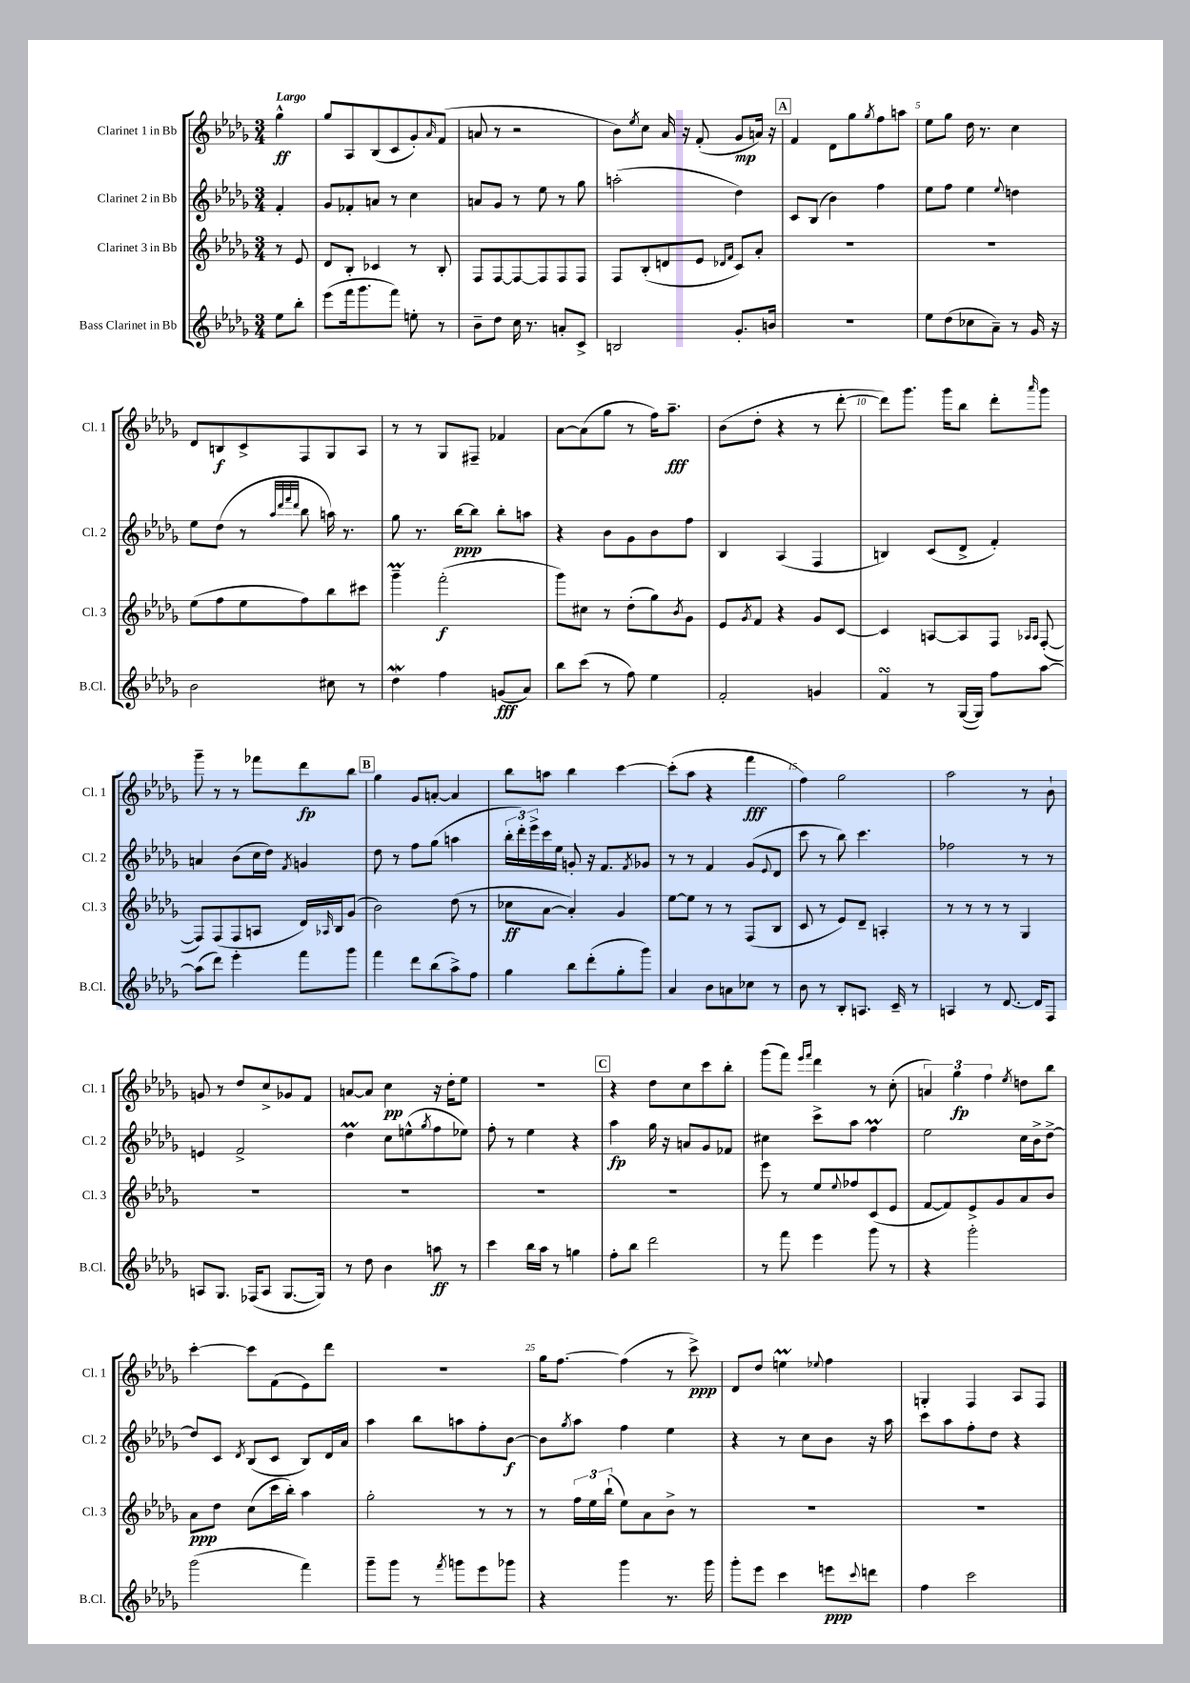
<<
\new StaffGroup <<
\new Staff = "s0" \with { instrumentName = "Clarinet 1 in Bb" shortInstrumentName = "Cl. 1" } {
    \clef treble \key des \major \numericTimeSignature \time 3/4 \partial 4 \tempo "Largo"
    ges''4-^\ff |
    ges''8 aes8 bes8( c'8 ges'8-.) \grace { aes'16 } f'8( |
    a'8 r8 r2 |
    bes'8) \acciaccatura { ees''8 } c''8 aes'16 r16 f'8-.( ges'8\mp a'16) r16 |
    \mark \markup { \box "A" } f'4 des'8 ges''8 \acciaccatura { ges''8 } f''8 a''8 |
    ees''8 ges''8 des''16 r8. c''4 |
    des'8 b8\f c'8-> f8 ges8 aes8 |
    r8 r8 ges8 fis8-- fes'4 |
    aes'8~ aes'8( ges''8 r8 f''16) aes''8.--\fff |
    bes'8( des''8-. r4 r8 des'''8~-. |
    des'''8) ges'''8. ges'''16 bes''8 des'''8-. \grace { aes'''16 } ges'''8 |
    ges'''8-- r8 r8 fes'''8 des'''8\fp bes''8 |
    \mark \markup { \box "B" } ges''4 ges'8 a'8~-. a'4 |
    bes''8 a''8 bes''4 c'''4~ |
    c'''8-.( aes''8 r4 f'''4\fff |
    f''4) ges''2 |
    aes''2 r8 bes'8-! |
    g'8 r8 des''8 c''8-> ges'8 f'8 |
    a'8~ a'8 c''4\pp r16 des''16-. ees''8 |
    R2. |
    \mark \markup { \box "C" } r4 des''8 c''8 c'''8 bes''8-. |
    ges'''8( f'''8) \grace { ees'''16 f'''16 } des'''4 r8 c''8-.( |
    \tuplet 3/2 { a'4) ges''4\fp f''4 } \acciaccatura { ees''8 } d''8 bes''8 |
    c'''4~-. c'''8 f'8( ees'8) des'''8 |
    R2. |
    ges''16 f''8.~ f''4( r8 c'''8->\ppp) |
    des'8 des''8 e''4\prall \appoggiatura { ees''8 } f''4 |
    g4-. f4 aes8 f8 \bar "|." |
}
\new Staff = "s1" \with { instrumentName = "Clarinet 2 in Bb" shortInstrumentName = "Cl. 2" } {
    \clef treble \key des \major \numericTimeSignature \time 3/4 \partial 4
    f'4-. |
    ges'8 fes'8-. a'8 r8 c''4 |
    a'8 ges'8 r8 ees''8 r8 ges''8 |
    a''2-.( des''4) |
    \mark \markup { \box "A" } c'8 bes8( bes'4) f''4 |
    ees''8 f''8 ees''4 \appoggiatura { ees''8 } d''4 |
    ees''8 des''8( r8 \grace { aes''32 des'''32 f'''32 des'''32 } bes''8 a''16) r8. |
    ges''8 r8. bes''16~\ppp bes''8 bes''8-. a''8 |
    r4 bes'8 ges'8 bes'8 f''8 |
    bes4 aes4( f4 |
    b4) c'8( des'8-> f'4-.) |
    a'4 bes'8( c''16 des''16) \acciaccatura { f'8 } g'4 |
    \mark \markup { \box "B" } des''8 r8 f''8 ges''8( a''4 |
    \tuplet 3/2 { bes''16-. des'''16-.) ees'''16-> } c'''16 ees''16 g'8-. r16 f'8. \acciaccatura { f'8 } ges'8 |
    r8 r8 f'4 ges'8( \appoggiatura { ees'8 } des'8 |
    c'''8 r8 bes''8) c'''4. |
    fes''2 r8 r8 |
    e'4 f'2-> |
    des''4\prall c''8 e''8-^( \acciaccatura { ges''8 } f''8 ees''8) |
    f''8-. r8 ees''4 r4 |
    \mark \markup { \box "C" } aes''4\fp ges''16 r16 a'8 ges'8 fes'8 |
    cis''4 c'''8-> aes''8 f''4\prall |
    ees''2 c''16 bes'16-> des''8~-> |
    des''8 c'8 \acciaccatura { des'8 } bes8( c'8 bes8) des'16 aes'16 |
    aes''4 bes''8 a''8 f''8-. bes'8~\f |
    bes'8 \acciaccatura { ges''8 } aes''8 f''4 ees''4 |
    r4 r8 c''8 bes'8 r16 aes''16 |
    c'''8 aes''8 f''8-. des''8 r4 \bar "|." |
}
\new Staff = "s2" \with { instrumentName = "Clarinet 3 in Bb" shortInstrumentName = "Cl. 3" } {
    \clef treble \key des \major \numericTimeSignature \time 3/4 \partial 4
    r8 ees'8 |
    des'8 bes8-. ces'4 r8 bes8-. |
    f8 f8~ f8~ f8 f8 f8 |
    f8 bes8-.( d'8 ees'8 \grace { des'16 f'16 } c'8) aes'8-. |
    \mark \markup { \box "A" } R2. |
    R2. |
    ees''8( f''8 ees''8 f''8) bes''8 cis'''8 |
    ges'''4--\prall f'''2-.\f( |
    ges'''8) cis''8 r8 des''8-.( ges''8) \acciaccatura { bes'8 } ges'8 |
    ees'8 \acciaccatura { ges'8 } f'8 r4 ges'8 c'8~ |
    c'4 a8~ a8 f8 \grace { aes16 aes16 } f8~-.( |
    f8) f8( f8 a8 des'16) \grace { aes16 } bes16 ges'8( |
    \mark \markup { \box "B" } bes'2) des''8( r8 |
    ces''8\ff aes'8~ aes'4-.) ges'4 |
    ees''8~ ees''8 r8 r8 f8( bes8 |
    c'8 r8 ees'8) des'8-- a4-. |
    r8 r8 r8 r8 ges4 |
    R2. |
    R2. |
    R2. |
    \mark \markup { \box "C" } R2. |
    ees'''8 r8 ees''8 \appoggiatura { ees''8 } fes''8 c'8( ees'8 |
    f'8~ f'8) ees'8-> ges'8 aes'8 bes'8 |
    aes'8\ppp des''8 c''8( c'''16 bes''16-.) aes''4 |
    ges''2-. r8 r8 |
    r8 \tuplet 3/2 { f''16 ees''16 bes''16-!( } ees''8) aes'8 bes'8-> r8 |
    R2. |
    R2. \bar "|." |
}
\new Staff = "s3" \with { instrumentName = "Bass Clarinet in Bb" shortInstrumentName = "B.Cl." } {
    \clef treble \key des \major \numericTimeSignature \time 3/4 \partial 4
    ees''8 bes''8-. |
    ees'''8( f'''16 ges'''8. f'''8) e''8-. r8 |
    bes'8-- des''8 c''16 r8. a'8-. c'8-> |
    b2 ges'8.-. b'16 |
    \mark \markup { \box "A" } R2. |
    ees''8 des''8( ces''8 aes'8--) r8 ges'16 r16 |
    bes'2 cis''8 r8 |
    des''4\mordent f''4 g'8\fff( aes'8) |
    bes''8 c'''8( r8 f''8) ees''4 |
    f'2-. g'4 |
    f'4\turn r8 ges16~( ges16) f''8 aes''8~ |
    aes''8( des'''8) ees'''4-. f'''8 ges'''8 |
    \mark \markup { \box "B" } f'''4 des'''8 bes''8( aes''8->) f''8 |
    ges''4 bes''8 des'''8-.( ges''8-. ges'''8) |
    aes'4 bes'8 a'8 ces''8 r8 |
    bes'8 r8 bes8-. a8. c'16-- r8 |
    a4 r8 des'8.~ des'16 f8 |
    a8 ges8. fes16( a8 ges8.~ ges16) |
    r8 des''8 bes'4 a''8\ff r8 |
    c'''4 bes''16 aes''16 r8 g''4 |
    \mark \markup { \box "C" } f''8-. bes''8 des'''2 |
    r8 f'''8 ees'''4 ges'''8 r8 |
    r4 ges'''2-. |
    ges'''2( f'''4) |
    ges'''8-- ges'''8 r8 \acciaccatura { f'''8 } g'''8 ees'''8 ges'''8 |
    r4 ges'''4 r8. ges'''16 |
    ges'''8-. ees'''8 c'''4 e'''8\ppp \appoggiatura { c'''8 } d'''8 |
    f''4 c'''2 \bar "|." |
}
>>
>>
\layout { \context { \Score \override BarNumber.break-visibility = ##(#f #t #t) barNumberVisibility = #(every-nth-bar-number-visible 5) } }
